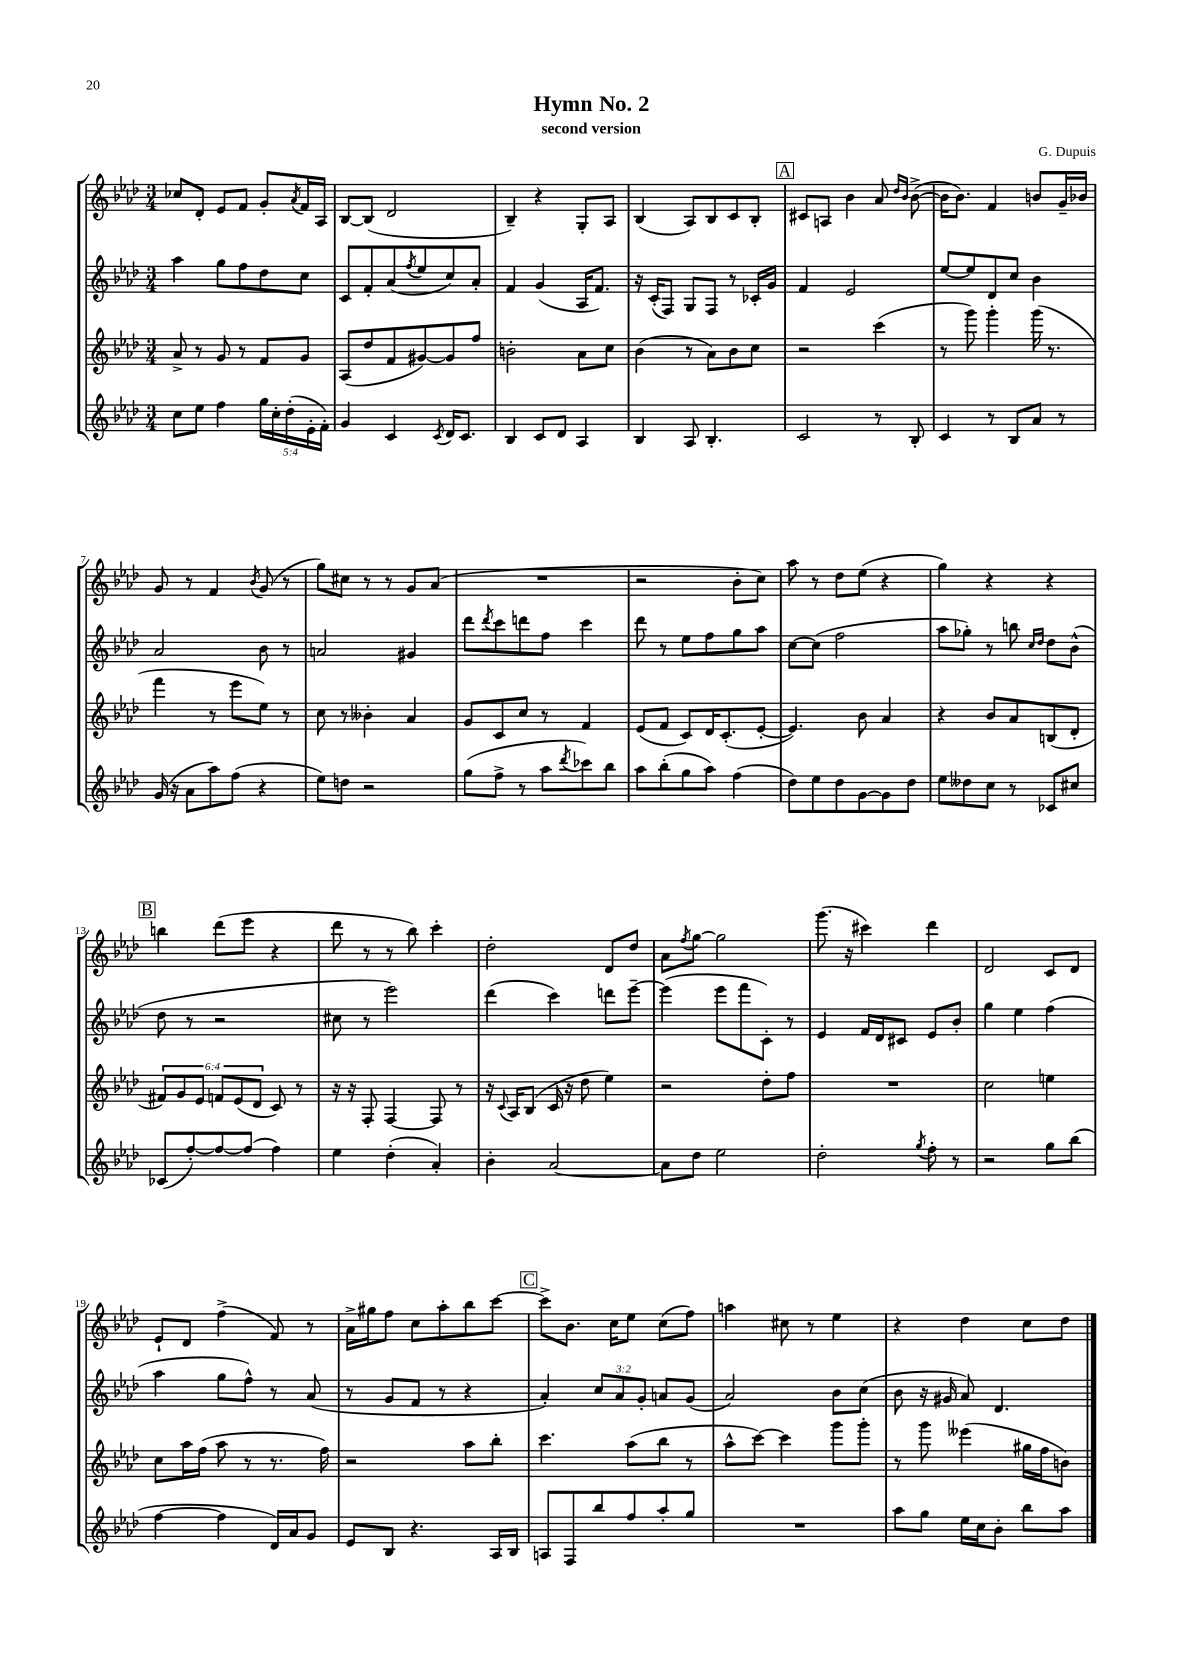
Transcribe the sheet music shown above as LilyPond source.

\header { title = "Hymn No. 2" composer = "G. Dupuis" subtitle = "second version" }
<<
\new StaffGroup <<
\new Staff = "s0" {
    \clef treble \key aes \major \numericTimeSignature \time 3/4
    ces''8 des'8-. ees'8 f'8 g'8-. \acciaccatura { aes'8 } f'16 aes16 |
    bes8~ bes8( des'2 |
    bes4--) r4 g8-. aes8 |
    bes4( aes8) bes8 c'8 bes8-. |
    \mark \markup { \box "A" } cis'8 a8 bes'4 aes'8 \grace { des''16 bes'16 } bes'8~->( |
    bes'16 bes'8.) f'4 b'8 g'16-- bes'16 |
    g'8 r8 f'4 \acciaccatura { bes'8 } g'8( r8 |
    g''8) cis''8 r8 r8 g'8 aes'8( |
    R2. |
    r2 bes'8-. c''8) |
    aes''8 r8 des''8 ees''8( r4 |
    g''4) r4 r4 |
    \mark \markup { \box "B" } b''4 des'''8( ees'''8 r4 |
    des'''8 r8 r8 bes''8) c'''4-. |
    des''2-. des'8 des''8 |
    aes'8 \acciaccatura { f''8 } g''8~ g''2 |
    g'''8.( r16 cis'''4) des'''4 |
    des'2 c'8 des'8 |
    ees'8-! des'8 f''4->( f'8) r8 |
    aes'16-> gis''16 f''8 c''8 aes''8-. bes''8 c'''8~ |
    \mark \markup { \box "C" } c'''8-> bes'8. c''16 ees''8 c''8( f''8) |
    a''4 cis''8 r8 ees''4 |
    r4 des''4 c''8 des''8 \bar "|." |
}
\new Staff = "s1" {
    \clef treble \key aes \major \numericTimeSignature \time 3/4 \override Staff.TupletNumber.text = #tuplet-number::calc-fraction-text
    aes''4 g''8 f''8 des''8 c''8 |
    c'8 f'8-. aes'8( \acciaccatura { f''8 } ees''8 c''8) aes'8-. |
    f'4 g'4( aes16 f'8.) |
    r16 c'16-.( f8) g8 f8 r8 ces'16-. g'16 |
    \mark \markup { \box "A" } f'4 ees'2 |
    ees''8~ ees''8 des'8 c''8 bes'4 |
    aes'2 bes'8 r8 |
    a'2 gis'4 |
    des'''8 \acciaccatura { des'''8 } c'''8 d'''8 f''8 c'''4 |
    des'''8 r8 ees''8 f''8 g''8 aes''8 |
    c''8~ c''8( f''2 |
    aes''8 ges''8-.) r8 b''8 \grace { c''16 des''16 } des''8 bes'8-^( |
    \mark \markup { \box "B" } des''8 r8 r2 |
    cis''8 r8 ees'''2) |
    des'''4( c'''4) d'''8 ees'''8~-- |
    ees'''4( ees'''8 f'''8 c'8-.) r8 |
    ees'4 f'16 des'16 cis'8 ees'8 bes'8-. |
    g''4 ees''4 f''4( |
    aes''4 g''8 f''8-^) r8 aes'8( |
    r8 g'8 f'8 r8 r4 |
    \mark \markup { \box "C" } aes'4-.) \tuplet 3/2 { c''8 aes'8 g'8-. } a'8 g'8( |
    aes'2) bes'8 c''8( |
    bes'8 r16 gis'16 aes'8) des'4. \bar "|." |
}
\new Staff = "s2" {
    \clef treble \key aes \major \numericTimeSignature \time 3/4 \override Staff.TupletNumber.text = #tuplet-number::calc-fraction-text
    aes'8-> r8 g'8 r8 f'8 g'8 |
    aes8( des''8 f'8 gis'8~) gis'8 f''8 |
    b'2-. aes'8 c''8 |
    bes'4( r8 aes'8) bes'8 c''8 |
    \mark \markup { \box "A" } r2 c'''4( |
    r8 g'''8) g'''4-. g'''16( r8. |
    f'''4 r8 ees'''8 ees''8) r8 |
    c''8 r8 beses'4-. aes'4 |
    g'8 c'8 c''8 r8 f'4 |
    ees'8( f'8 c'8) des'16 c'8.-.( ees'8~-. |
    ees'4.) bes'8 aes'4 |
    r4 bes'8 aes'8 b8( des'8-. |
    \mark \markup { \box "B" } \tuplet 6/4 { fis'8) g'8 ees'8 f'8 ees'8( des'8 } c'8) r8 |
    r16 r16 f8-. f4~ f8 r8 |
    r16 \appoggiatura { c'8 } aes16 bes8( c'16 r16 des''8 ees''4) |
    r2 des''8-. f''8 |
    R2. |
    c''2 e''4 |
    c''8 aes''16 f''16( aes''8 r8 r8. f''16) |
    r2 aes''8 bes''8-. |
    \mark \markup { \box "C" } c'''4. aes''8( bes''8 r8 |
    aes''8-^ c'''8~) c'''4 g'''8 g'''8-. |
    r8 g'''8 eeses'''4( gis''16 f''16 b'8) \bar "|." |
}
\new Staff = "s3" {
    \clef treble \key aes \major \numericTimeSignature \time 3/4 \override Staff.TupletNumber.text = #tuplet-number::calc-fraction-text
    c''8 ees''8 f''4 \tuplet 5/4 { g''16 c''16-. des''16-.( ees'16-. f'16-.) } |
    g'4 c'4 \acciaccatura { c'8 } des'16 c'8. |
    bes4 c'8 des'8 aes4 |
    bes4 aes8 bes4.-. |
    \mark \markup { \box "A" } c'2 r8 bes8-. |
    c'4 r8 bes8 aes'8 r8 |
    g'16( r16 aes'8 aes''8) f''8( r4 |
    ees''8) d''8 r2 |
    g''8( f''8-> r8 aes''8 \acciaccatura { des'''8 } ces'''8) bes''8 |
    aes''8 bes''8-.( g''8 aes''8) f''4( |
    des''8) ees''8 des''8 g'8~ g'8 des''8 |
    ees''8 deses''8 c''8 r8 ces'8 cis''8 |
    \mark \markup { \box "B" } ces'8( f''8~-.) f''8~ f''8( f''4) |
    ees''4 des''4-.( aes'4-.) |
    bes'4-. aes'2~ |
    aes'8 des''8 ees''2 |
    des''2-. \acciaccatura { g''8 } f''8-. r8 |
    r2 g''8 bes''8( |
    f''4~ f''4 des'16) aes'16 g'8 |
    ees'8 bes8 r4. aes16 bes16 |
    \mark \markup { \box "C" } a8 f8 bes''8 f''8 aes''8-. g''8 |
    R2. |
    aes''8 g''8 ees''16 c''16 bes'8-. bes''8 aes''8 \bar "|." |
}
>>
>>
